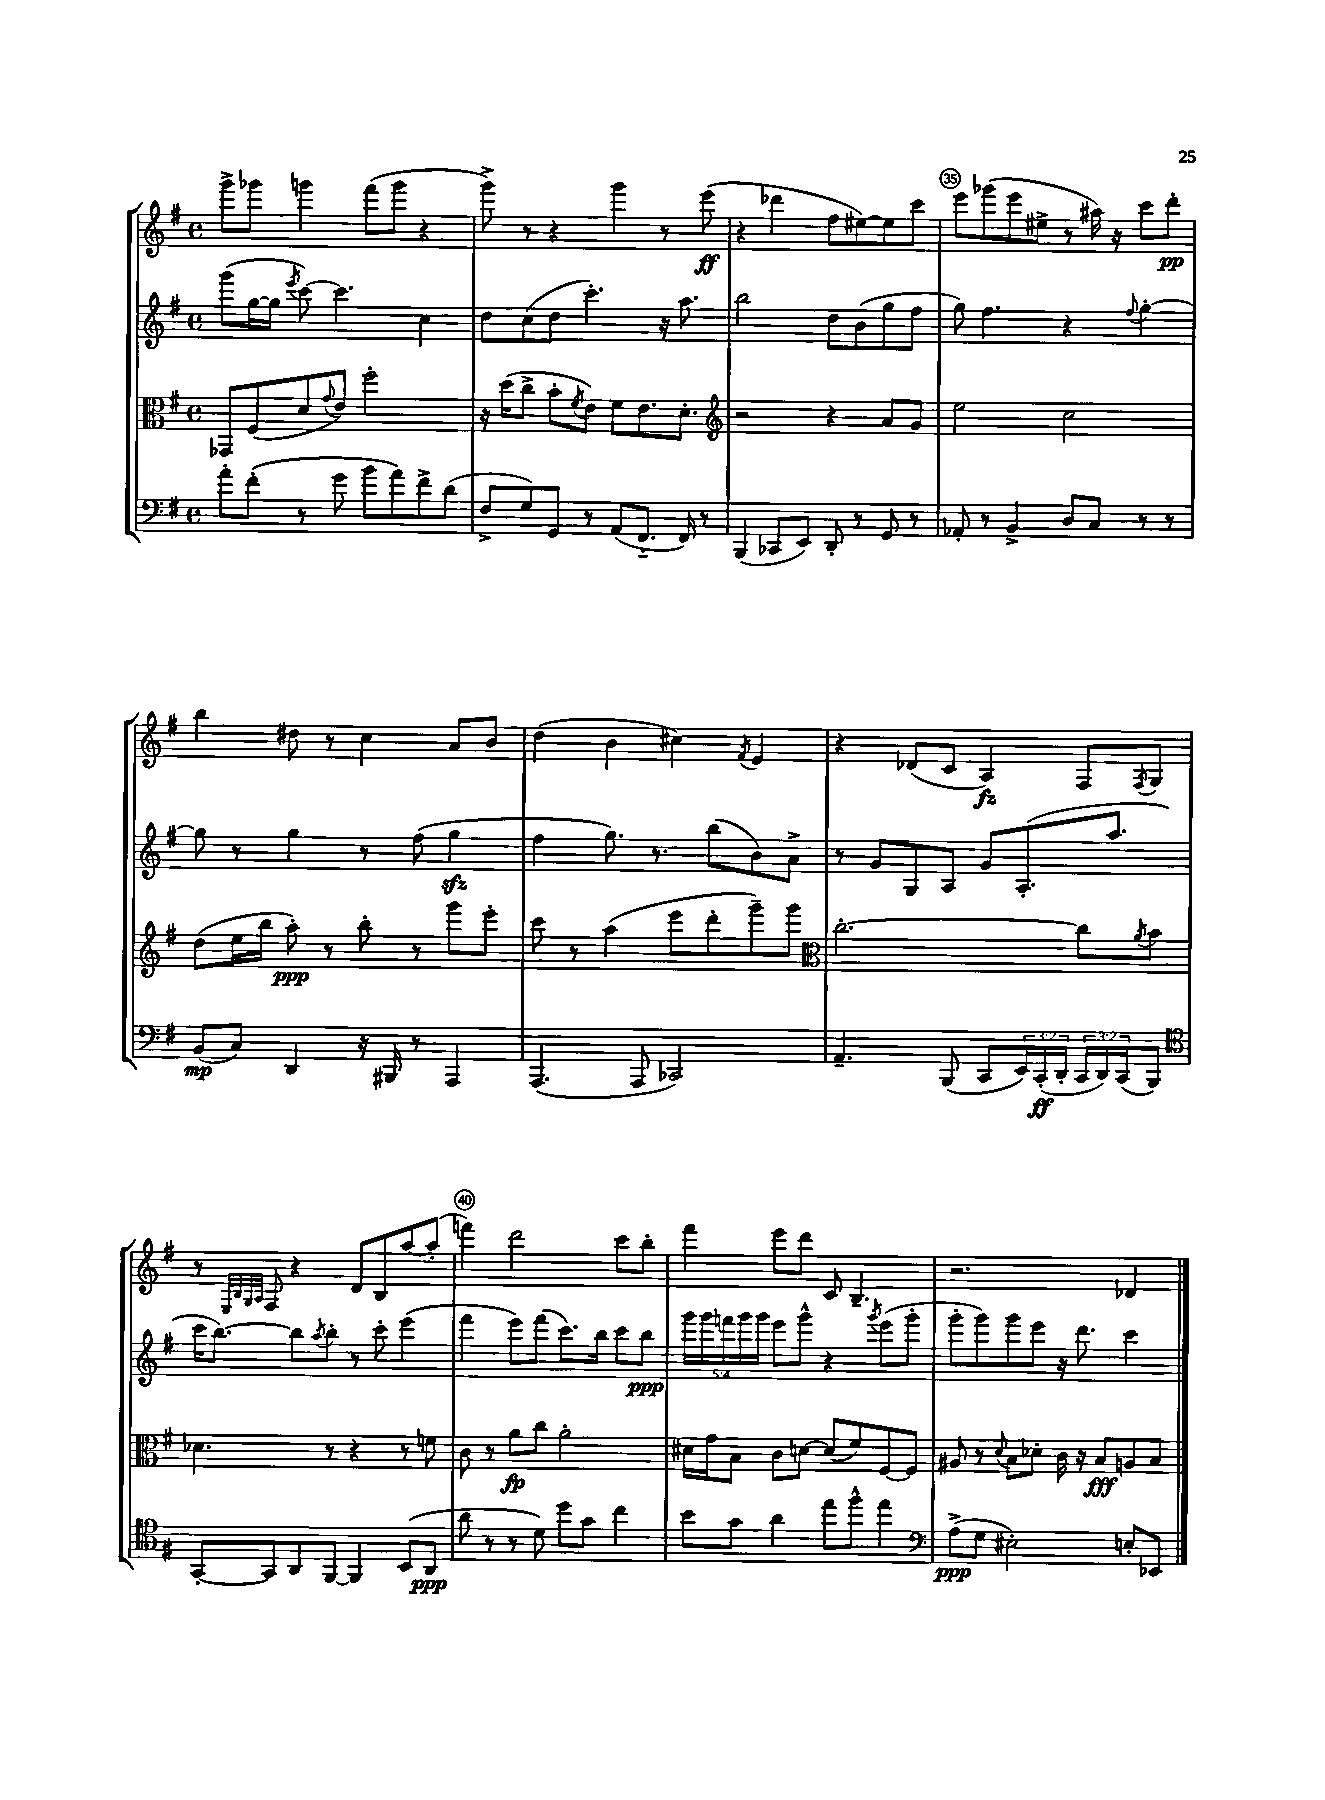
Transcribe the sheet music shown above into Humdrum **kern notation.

**kern	**kern	**kern	**kern
*staff4	*staff3	*staff2	*staff1
*clefF4	*clefC3	*clefG2	*clefG2
*k[f#]	*k[f#]	*k[f#]	*k[f#]
*M4/4	*M4/4	*M4/4	*M4/4
*met(c)	*met(c)	*met(c)	*met(c)
8a'	8GG-	(8ggg	8ggg^
(8f#'	(8F#	[16gg	8ggg-
.	.	16gg]	.
.	.	8qeee	.
8r	8d	[8ccc)	4ggg
.	8qqg	.	.
8g	8e)	4.ccc]	.
8b	2ff#'	.	(8fff#
8a)	.	.	8ggg
8f#^	.	4cc	4r
(8d	.	.	.
=	=	=	=
8F#^	16r	8dd	8ggg^)
.	(16dd	.	.
8G)	8cc^	(8cc	8r
8GG	8b'	8dd	4r
.	8qf#	.	.
8r	8e)	4.ccc')	.
(8AA	8f#	.	4ggg
8.FF#'~	8.e	.	.
.	.	16r	8r
16FF#)	8.d'	8.aa	.
8r	.	.	(8eee
=	=	=	=
*	*clefG2	*	*
(4BBB	2r	2bb	4r
8CC-	.	.	4ddd-
8EE)	.	.	.
8DD'	4r	8dd	8ff#
8r	.	(8b	[8ee#)
8GG	8a	8gg	8ee#]
8r	8g	8ff#	8ccc
=	=	=	=
8AA-'	2ee	8gg)	8eee
8r	.	4.ff#	(8ggg-
4BB^	.	.	8eee
.	.	.	8ee#^
8D	2cc	4r	8r
8C	.	.	16aa#)
.	.	.	16r
.	.	8qqff#	.
8r	.	[4gg'	8ccc
8r	.	.	8ddd'
=	=	=	=
(8BB	(8dd	8gg]	4bb
8C)	16ee	8r	.
.	16bb	.	.
4DD	8aa')	4gg	8dd#
.	8r	.	8r
16r	8bb'	8r	4cc
16BBB#	.	.	.
8r	8r	(8ff#	.
4AAA	8ggg	4gg	8a
.	8eee'	.	8b
=	=	=	=
(4.AAA	8ccc	4ff#	(4dd
.	8r	.	.
.	(4aa	8.gg)	4b
8AAA	.	.	.
.	.	8.r	.
2CC-)	8eee	.	4cc#)
.	8ddd'	(8bb	.
.	.	.	8qf#
.	8ggg~)	8b)	4e
.	8ggg	8a^	.
=	=	=	=
*	*clefC3	*	*
4.AA~	[2.cc'	8r	4r
.	.	8g	.
.	.	8G	(8d-
(8BBB	.	8A	8c
8CC	.	8g	4A)
24EE)	.	(8.A'	.
(24CC'	.	.	.
24DD'	.	.	.
24CC	8cc]	.	8F#
24DD)	.	.	.
.	.	8.aa	.
(24CC	.	.	.
.	8qa	.	8qF#
8BBB)	8b	.	8G
=	=	=	=
*clefC4	*	*	*
[8GG'	4.d-	16ccc	8r
.	.	[8.bb)	.
.	.	.	32qqE
.	.	.	32qqB
.	.	.	32qqG
.	.	.	32qqA
8GG]	.	.	8F#
8AA	.	8bb]	4r
.	.	8qaa	.
[8FF#	8r	8bb'	.
4FF#]	4r	8r	8d
.	.	8ccc'	8B
(8BB	8r	(4eee	[8aa
8AA	8f	.	(8aa']
=	=	=	=
8a	8c	4fff#	4fff)
8r	8r	.	.
8r	8a	8eee)	2ddd
8d)	8cc	(8fff#	.
8dd	2a'	8.ccc)	.
8g	.	.	.
.	.	16bb	.
4cc	.	8ccc	8ccc
.	.	8bb	8bb'
=	=	=	=
8b	16d#	20ggg	4fff#
.	.	20ggg	.
.	16g	.	.
.	.	20fff	.
8g	8B	.	.
.	.	20ggg	.
.	.	20ggg	.
4a	8c	8eee	8eee
.	[8d	8ggg^^	8ddd
8ee	(8d]	4r	8c
8ff#^^	8f#)	.	4.B~
.	.	8qggg	.
4ee	[8F#	(8eee	.
.	8F#]	8ggg'	.
=	=	=	=
*clefF4	*	*	*
(8A^	8A#	8ggg'	2.r
8G	8r	8ggg)	.
.	8qqd	.	.
2E#')	8B	8ggg	.
.	8d-'	8eee	.
.	16c	16r	.
.	16r	8.ddd	.
.	8B	.	.
8E'	8A	4ccc	4d-
8EE-	8B	.	.
==	==	==	==
*-	*-	*-	*-
